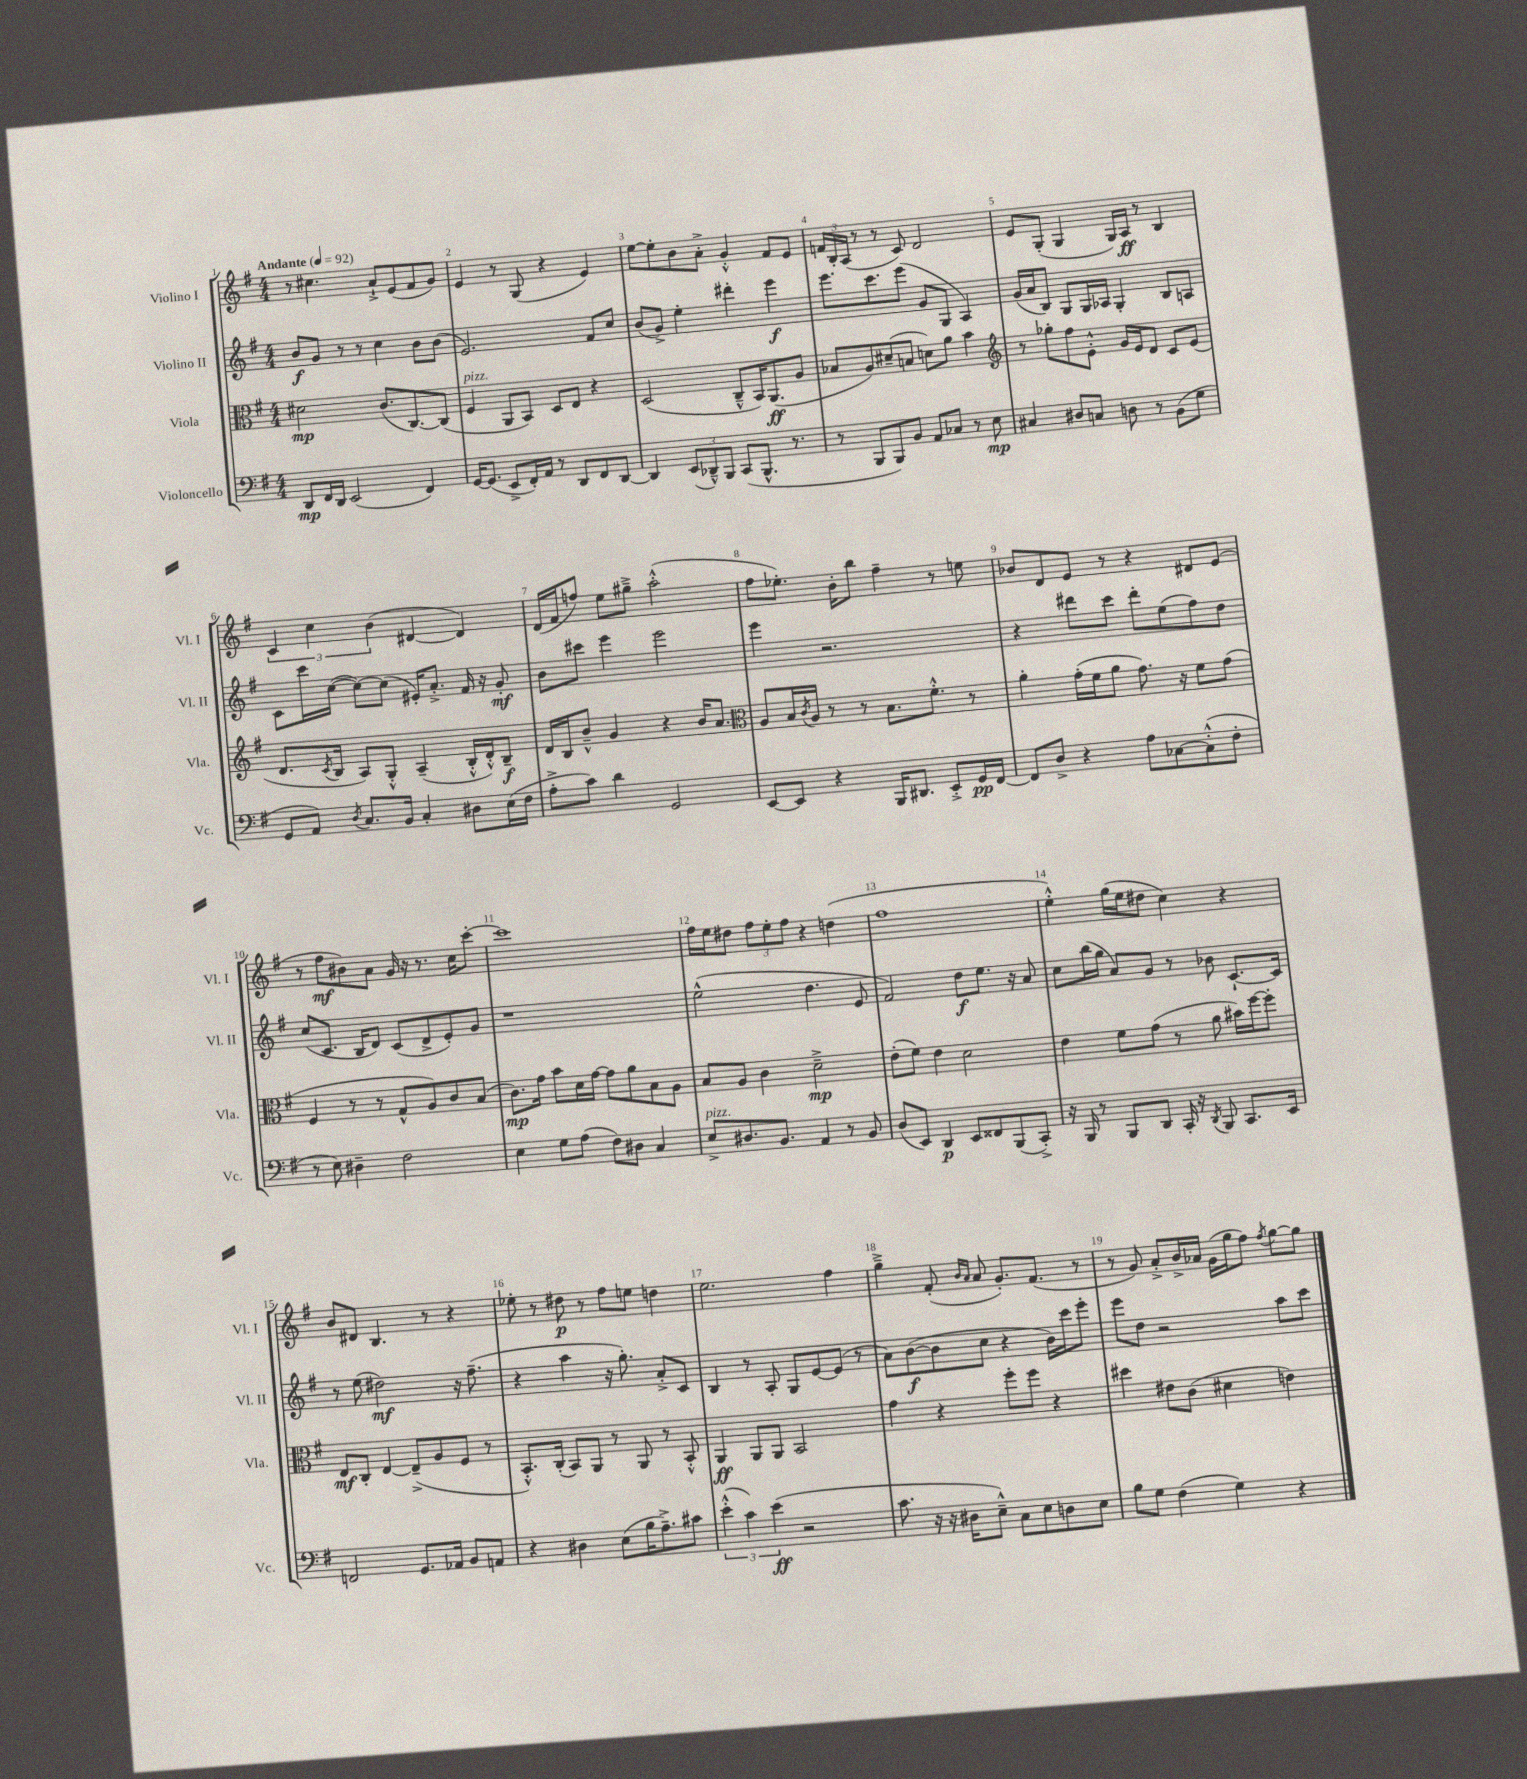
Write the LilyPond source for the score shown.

<<
\new StaffGroup <<
\new Staff = "s0" \with { instrumentName = "Violino I" shortInstrumentName = "Vl. I" } {
    \clef treble \key g \major \numericTimeSignature \time 4/4 \tempo "Andante" 4 = 92
    r8 cis''4. a'8-!-> e'8( fis'8 g'8) |
    e'4 r8 g8( r4 e'4) |
    e''8~ e''8-. b'8 a'8-.-> g'4-.-^ fis'8 e'8 |
    \tuplet 3/2 { f'16 b16-. a16( } r8 r8 c'8) d'2 |
    e'8 g8-.( g4 g16) a16\ff r8 b4 |
    \tuplet 3/2 { c'4 c''4 b'4( } dis'4~ dis'4) |
    d'16( fis'16 f''8) e''8 gis''8---> a''2-.-^( |
    fis''8 ees''8.-.) b'16-. b''8 fis''4-- r8 e''8 |
    bes'8 d'8 e'8 r8 r4 dis'8 e'8( |
    r8 fis''8\mf bis'8) a'8 g'16 r16 r8. c''16 c'''8~-. |
    c'''1 |
    fis''16 e''16 dis''8 \tuplet 3/2 { fis''8 e''8-. fis''8 } r4 d''4( |
    fis''1 |
    e''4-.-^) g''16( e''16 dis''8 c''4) r4 |
    b'8 dis'8 b4. r8 r4 |
    ees''8-. r8 dis''8\p r8 fis''8 e''8 d''4 |
    e''2. fis''4 |
    g''4---> fis'8-.( \grace { b'16 a'16 } a'8 g'8.-.) fis'8.( r8 |
    r8 g'8) a'8-.-> b'16-> aes'16 g'16( g''16 fis''8) \acciaccatura { fis''8 } g''8~ g''8 \bar "|." |
}
\new Staff = "s1" \with { instrumentName = "Violino II" shortInstrumentName = "Vl. II" } {
    \clef treble \key g \major \numericTimeSignature \time 4/4
    b'8\f g'8 r8 r8 c''4 b'8 b'8( |
    e'2.) fis'8 c''8 |
    b'8( g'8->) e''4-. dis'''4-. e'''4\f |
    e'''8. c'''8. e'''8( g'8 g8 a4) |
    g'16( a'16 b8) g8 g16 aes16 g4-. b8 a8 |
    c'8 c'''16 c''16~( c''8~) c''8( eis'16-.) a'8.-.-> fis'16 r16 g'8-.\mf |
    b'8 cis'''8 e'''4 e'''2 |
    e'''4 r2. |
    r4 dis'''8 c'''8 dis'''8-. e''8( fis''8) d''8 |
    c''8( c'8. b16 d'8) c'8( d'8-> e'8-.) g'8 |
    r1 |
    e''2-^( d''4. e'8 |
    fis'2) d''8\f e''8. r16 a'8 |
    c''8 b''16( g''16 a'8) g'8 r8 bes'8 c'8.~-! c'16 |
    r8 e''8( dis''2\mf) r16 fis''8.--( |
    r4 a''4 r16 g''8.-.) a'8-.-> c'8 |
    b4 r8 a8-. g8 e'8~ e'8( r8 |
    a'8) b'8~\f( b'8 c''8 r4 b'16) c'''16 e'''8-. |
    e'''8 d''8 r2 a''8 c'''8 \bar "|." |
}
\new Staff = "s2" \with { instrumentName = "Viola" shortInstrumentName = "Vla." } {
    \clef alto \key g \major \numericTimeSignature \time 4/4
    dis'2\mp c'8.( c8.~) c8( |
    fis4^\markup { \italic "pizz." } a,8 b,8) d8 e8 r4 |
    d2( c8---^ b,16) a,8.\ff( a8 |
    bes8 a8) dis'8--( b8 d'8) a'8 b'4 |
    \clef treble r8 ges''8-. fis''8 e'8-.-^ g'16 e'16 d'8 c'8 e'8( |
    d'8. \acciaccatura { c'8 } b16 a8) g8-.-^ a4--( b16-.-^ d'16-.-^) b8--\f |
    d'16 b16 b'8---^ g'4 r4 b'16 a'8. |
    \clef alto a8 b16 \acciaccatura { c'8 } a16 r8 r8 b8. fis'8.-.-^ r8 |
    a'4-. g'16-.( fis'16 a'8 g'8.) r16 fis'8 g'8( |
    fis4 r8 r8 g8-^ a8) c'8 b8( |
    c'8.\mp) g'16 b'8 d'16 g'16~ g'8 a'8 b8 a8 |
    b8 a8 c'4 d'2--->\mp |
    e'8-.( fis'8) e'4 d'2 |
    e'4 fis'8 g'8( r8 a'8 bis'16) fis''16~ fis''8-. |
    e8\mf c8-. e4~ e8--->( a8 fis8 r8 |
    b,8.-.-^) c16-.( b,8) a,8 r8 a,8 r8 b,8-.-^ |
    a,4\ff a,8 a,8 b,2 |
    g'4 r4 fis''8-. fis''8 r4 |
    dis''4 eis'8 c'8( dis'4 e'4) \bar "|." |
}
\new Staff = "s3" \with { instrumentName = "Violoncello" shortInstrumentName = "Vc." } {
    \clef bass \key g \major \numericTimeSignature \time 4/4
    d,8\mp fis,16 d,16 e,2( fis,4) |
    g,16~ g,8.( e,8-> fis,16-.) a,16 r8 d,8 fis,8 d,8~ |
    d,4 \tuplet 3/2 { e,8( des,8---^) b,,8 } c,8( b,,8.-^ r8. |
    r8 b,,8 b,,8) b,8 a,8 ces8 r8 e8\mp |
    cis4 dis8 c8 d8 r8 b,8( g8 |
    g,8 a,8) \acciaccatura { d8 } c8. b,16 c4-. dis8 e16( fis16 |
    a8-.-> c'8) d'4 g,2 |
    e,8~ e,8 r4 b,,16 dis,8. e,8-.-> g,16\pp fis,16~ |
    fis,8 d8-> r4 a8 ces8~ ces8-.-^( fis8-. |
    r8 e8) dis4-- fis2 |
    e4 g8 a8( fis8) dis8 c4 |
    e8->^\markup { \italic "pizz." } dis8. b,8. a,4 r8 b,8 |
    d8( e,8) d,4\p e,8 fisis,8 b,,8( c,8-.->) |
    r16 b,,16 r8 b,,8 d,8 c,16-. r16 \acciaccatura { d,8 } b,,8 c,8. e,16 |
    f,2 g,8. aes,16 b,8 a,8 |
    r4 dis4 e8( b16 a8.--->) cis'8 |
    \tuplet 3/2 { e'4-.-^( c'4) e'4\ff( } r2 |
    c'8. r16 r16 dis16 e8---^) c8 e8 d8 e8 |
    b8 g8 fis4( g4) r4 \bar "|." |
}
>>
>>
\layout { \context { \Score \override BarNumber.break-visibility = ##(#f #t #t) barNumberVisibility = #all-bar-numbers-visible } }
